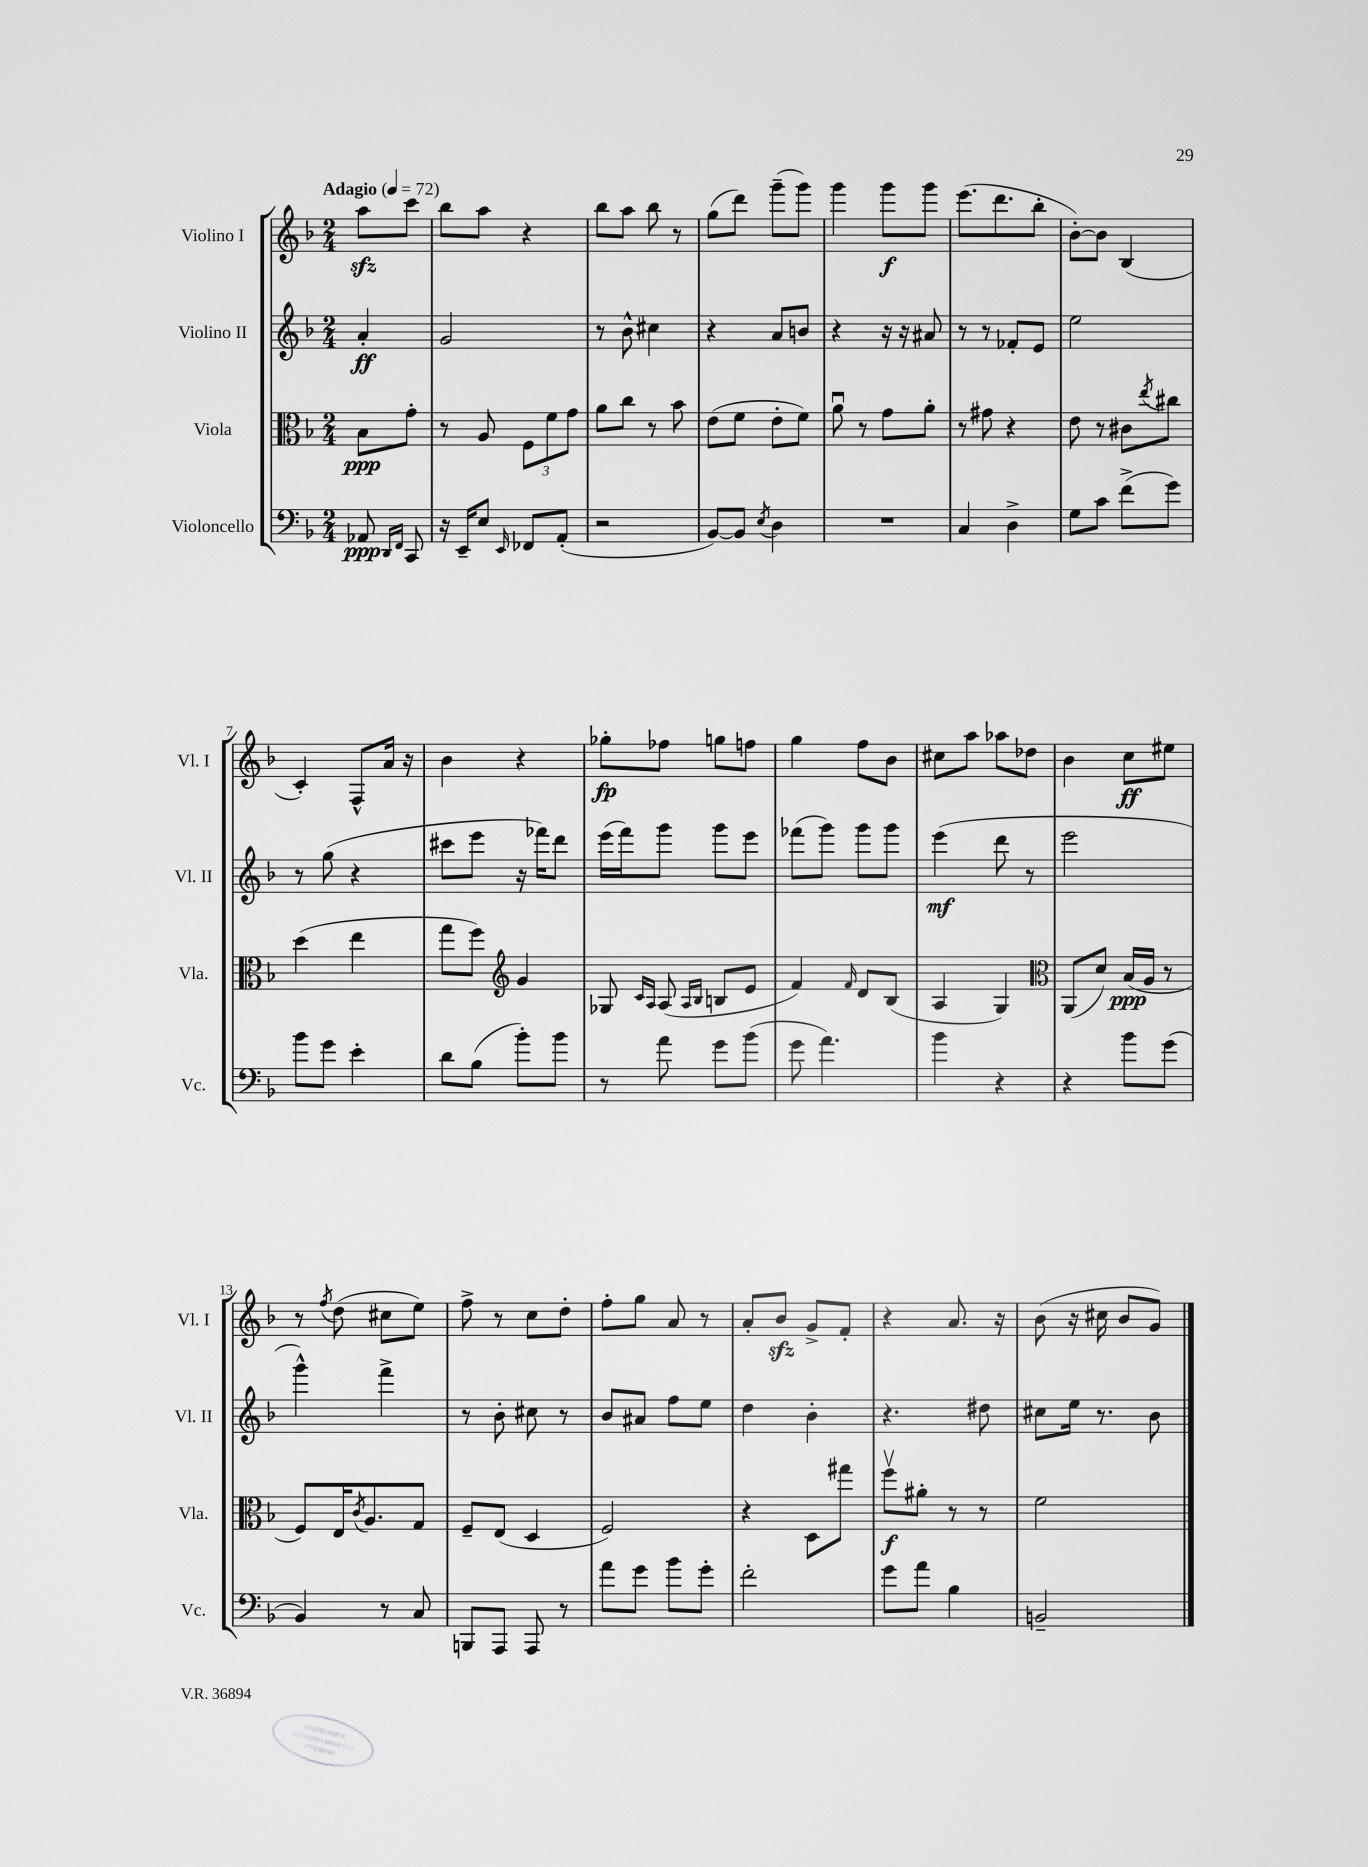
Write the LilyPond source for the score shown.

<<
\new StaffGroup <<
\new Staff = "s0" \with { instrumentName = "Violino I" shortInstrumentName = "Vl. I" } {
    \clef treble \key f \major \numericTimeSignature \time 2/4 \partial 4 \tempo "Adagio" 4 = 72
    a''8\sfz c'''8 |
    bes''8 a''8 r4 |
    bes''8 a''8 bes''8 r8 |
    g''8( d'''8) g'''8--( g'''8) |
    g'''4 g'''8\f g'''8 |
    e'''8.( d'''8. bes''8-. |
    bes'8~-.) bes'8 bes4( |
    c'4-.) f8-^ a'16 r16 |
    bes'4 r4 |
    ges''8-.\fp fes''8 g''8 f''8 |
    g''4 f''8 bes'8 |
    cis''8 a''8 aes''8 des''8 |
    bes'4 c''8\ff eis''8 |
    r8 \acciaccatura { f''8 } d''8( cis''8 e''8) |
    f''8-> r8 c''8 d''8-. |
    f''8-. g''8 a'8 r8 |
    a'8-. bes'8\sfz g'8-> f'8-. |
    r4 a'8. r16 |
    bes'8( r16 cis''16 bes'8 g'8) \bar "|." |
}
\new Staff = "s1" \with { instrumentName = "Violino II" shortInstrumentName = "Vl. II" } {
    \clef treble \key f \major \numericTimeSignature \time 2/4 \partial 4
    a'4-.\ff |
    g'2 |
    r8 bes'8-^ cis''4 |
    r4 a'8 b'8 |
    r4 r16 r16 ais'8 |
    r8 r8 fes'8-. e'8 |
    e''2 |
    r8 g''8( r4 |
    cis'''8 e'''8 r16 fes'''16) d'''8 |
    e'''16( f'''16) g'''8 g'''8 e'''8 |
    fes'''8( g'''8) g'''8 g'''8 |
    e'''4\mf( d'''8 r8 |
    e'''2 |
    g'''4-^) f'''4-> |
    r8 bes'8-. cis''8 r8 |
    bes'8 ais'8 f''8 e''8 |
    d''4 bes'4-. |
    r4. dis''8 |
    cis''8 e''16 r8. bes'8 \bar "|." |
}
\new Staff = "s2" \with { instrumentName = "Viola" shortInstrumentName = "Vla." } {
    \clef alto \key f \major \numericTimeSignature \time 2/4 \partial 4
    bes8\ppp g'8-. |
    r8 a8 \tuplet 3/2 { f8 f'8 g'8 } |
    a'8 c''8 r8 bes'8 |
    e'8( f'8 e'8-. f'8) |
    a'8\downbow r8 g'8 a'8-. |
    r8 gis'8 r4 |
    e'8 r8 cis'8 \acciaccatura { e''8 } cis''8 |
    d''4( e''4 |
    g''8 f''8) \clef treble g'4 |
    ges8 \grace { c'16 a16 } a8( \grace { a16 bes16 } b8 e'8 |
    f'4) \grace { f'16 } d'8 bes8( |
    a4 g4) |
    \clef alto a,8( d'8) bes16\ppp( a16 r8 |
    f8) e16 \acciaccatura { c'8 } a8. g8 |
    f8-- e8( d4 |
    f2) |
    r4 d8 gis''8 |
    f''8\upbow\f ais'8-. r8 r8 |
    f'2 \bar "|." |
}
\new Staff = "s3" \with { instrumentName = "Violoncello" shortInstrumentName = "Vc." } {
    \clef bass \key f \major \numericTimeSignature \time 2/4 \partial 4
    aes,8\ppp \grace { d,16 f,16 } c,8 |
    r16 e,16-- e8 \grace { e,16 } fes,8 a,8-.( |
    r2 |
    bes,8~) bes,8 \acciaccatura { e8 } d4 |
    R2 |
    c4 d4-> |
    g8 c'8 f'8->( g'8) |
    bes'8 g'8 e'4-. |
    d'8 bes8( bes'8-.) bes'8 |
    r8 a'8 g'8 bes'8( |
    g'8 a'4.) |
    bes'4 r4 |
    r4 bes'8 g'8( |
    bes,4) r8 c8 |
    b,,8 a,,8 a,,8 r8 |
    a'8 g'8 bes'8 g'8-. |
    f'2-. |
    g'8 a'8 bes4 |
    b,2-- \bar "|." |
}
>>
>>
